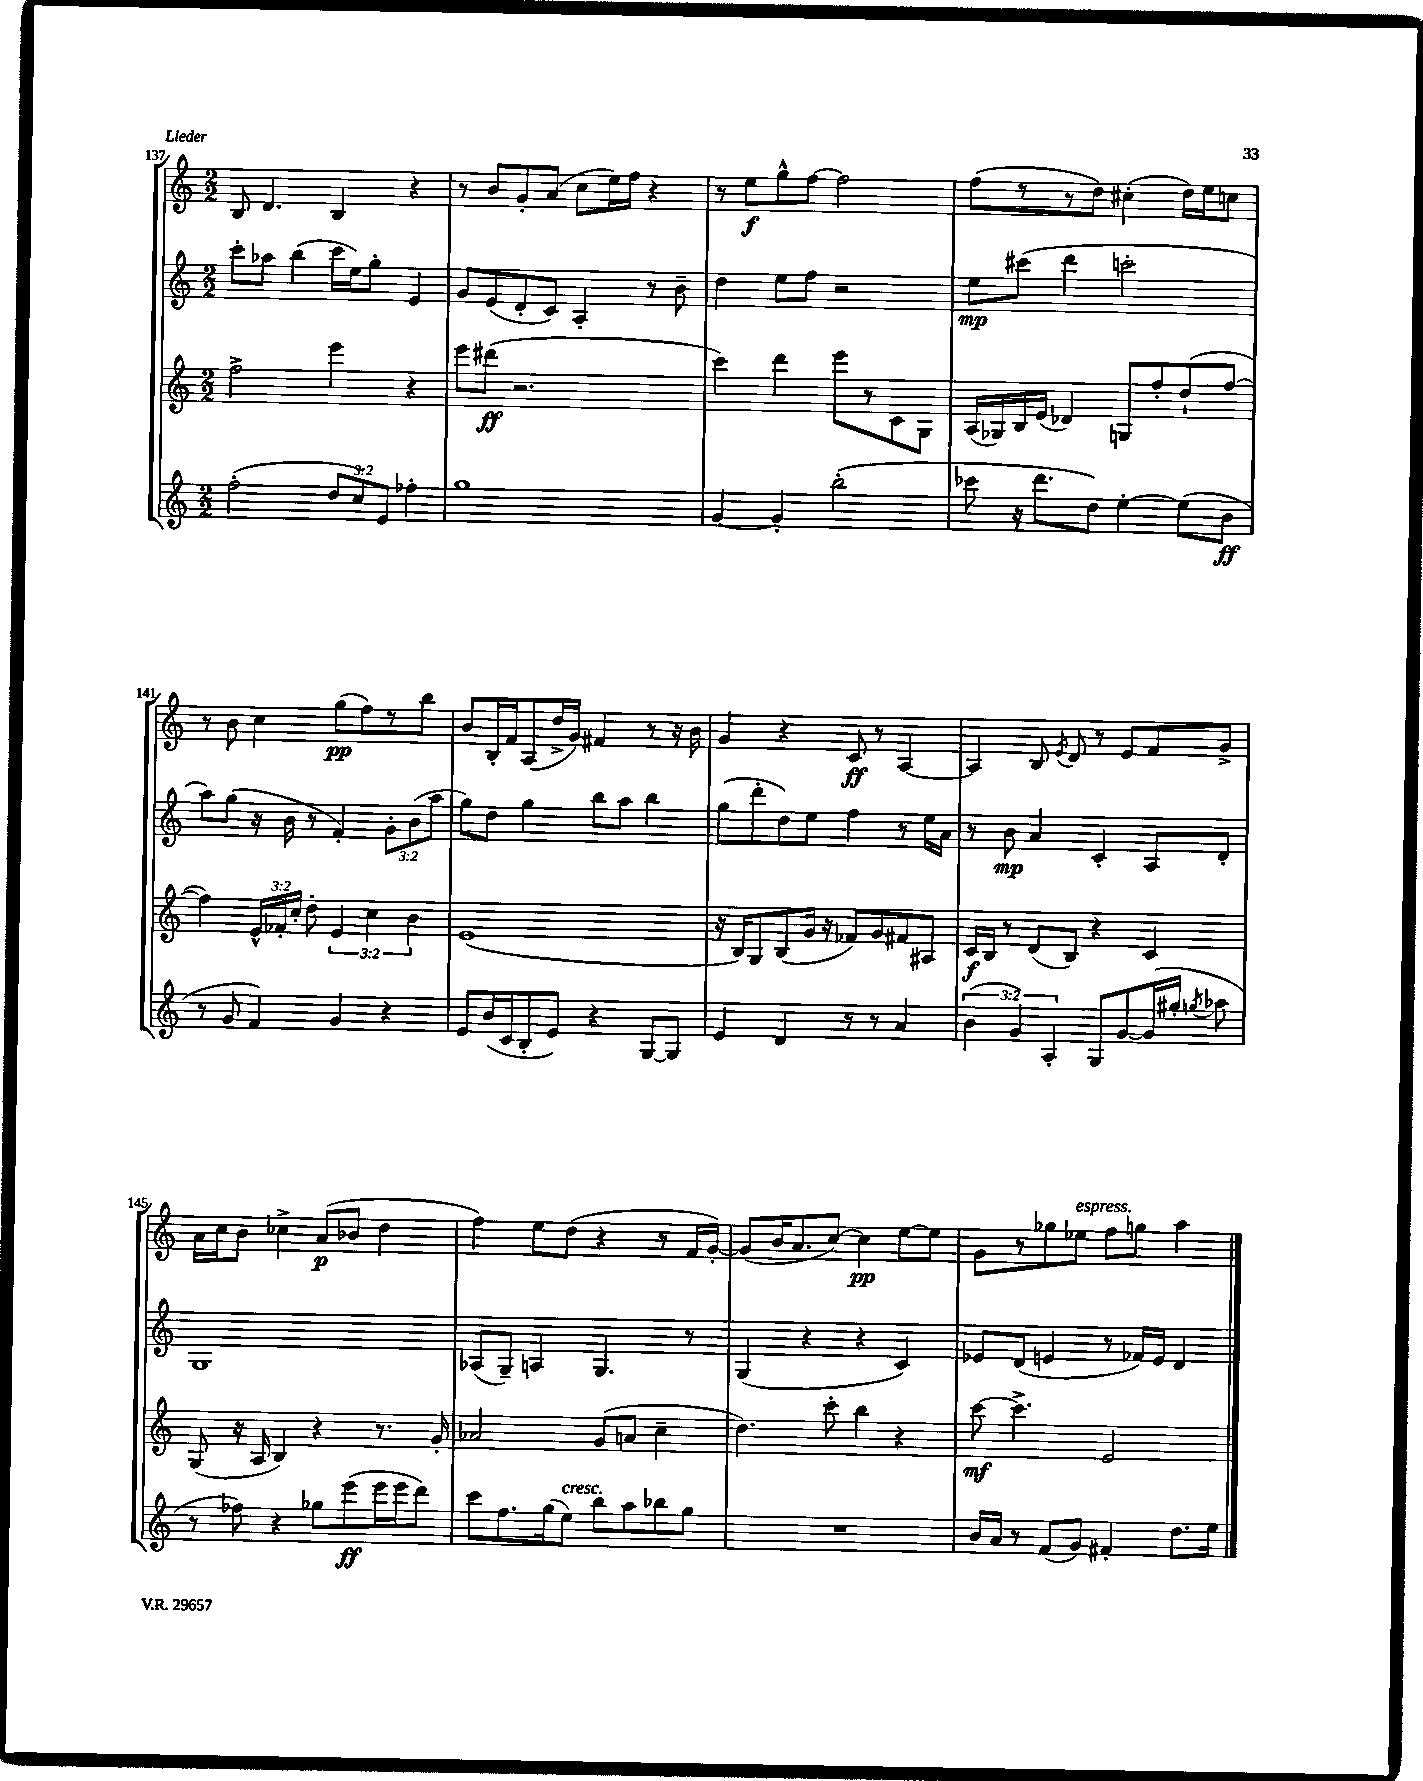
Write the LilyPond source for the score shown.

<<
\new StaffGroup <<
\new Staff = "s0" {
    \clef treble \key c \major \numericTimeSignature \time 2/2
    \autoBeamOff b8 d'4. b4 r4 |
    r8 b'8[ g'8-. a'8]( c''8[ e''16) f''16] r4 |
    r8 e''8[\f g''8-^ f''8]~ f''2 |
    f''8[( r8 r8 d''8]) cis''4-.( d''16[) e''16 c''8] |
    r8 b'8 c''4 g''8[\pp( f''8) r8 b''8] |
    b'8[ b16-. f'16 a8( d''16-> g'16]) fis'4 r8 r16 b'16 |
    g'4 r4 c'8\ff r8 a4~ |
    a4 b8 \acciaccatura { e'8 } d'8 r8 e'8[ f'8 g'8]-> |
    a'16[ c''16 b'8] ces''4-> a'8[\p( bes'8] d''4 |
    f''4) e''8[ d''8]( r4 r8 f'16[ g'16]~-.) |
    g'8[( b'16 a'8. c''8]~) c''4\pp e''8[~ e''8] |
    g'8[ r8 ges''8 ees''8]^\markup { \italic "espress." } f''8[ g''8] a''4 \bar "|." |
}
\new Staff = "s1" {
    \clef treble \key c \major \numericTimeSignature \time 2/2 \override Staff.TupletNumber.text = #tuplet-number::calc-fraction-text
    \autoBeamOff c'''8[-. aes''8] b''4( c'''16[ e''16) g''8]-. e'4 |
    g'8[ e'8( d'8-. c'8]) a4-. r8 b'8-- |
    d''4 e''8[ f''8] r2 |
    e''8[\mp cis'''8]( d'''4 c'''2-. |
    a''8[) g''8]( r16 b'16 r8 f'4-.) \tuplet 3/2 { g'8[-. b'8( a''8] } |
    g''8[) d''8] g''4 b''8[ a''8] b''4 |
    g''8[( d'''8-. d''8) e''8] f''4 r8 e''16[ a'16] |
    r8 b'8\mp a'4 c'4-. a8[ d'8]-. |
    g1 |
    aes8[( g8]--) a4 g4. r8 |
    g4( r4 r4 c'4) |
    ees'8[ d'8]( e'4 r8 fes'16[) e'16] d'4 \bar "|." |
}
\new Staff = "s2" {
    \clef treble \key c \major \numericTimeSignature \time 2/2 \override Staff.TupletNumber.text = #tuplet-number::calc-fraction-text
    \autoBeamOff f''2-> e'''4 r4 |
    e'''8[ dis'''8]\ff( r2. |
    c'''4) d'''4 e'''8[ r8 c'8 g8] |
    a16[( ges16) b16 e'16]( des'4) g8[ f''8-. d''8-!( f''8]~ |
    f''4) \tuplet 3/2 { e'16[-^ fes'16-. c''16]-. } d''8-. \tuplet 3/2 { e'4 c''4 b'4 } |
    e'1( |
    r16 b16[) g8 b8( g'16] r16 fes'8[) g'8 fis'8 ais8] |
    c'16[\f b16] r8 d'8[( b8]) r4 c'4 |
    g8( r16 a16 b4) r4 r8. g'16-. |
    aes'2 g'8[( a'8] c''4-- |
    d''4.) c'''8-. b''4 r4 |
    c'''8~\mf c'''4.-> e'2 \bar "|." |
}
\new Staff = "s3" {
    \clef treble \key c \major \numericTimeSignature \time 2/2 \override Staff.TupletNumber.text = #tuplet-number::calc-fraction-text
    \autoBeamOff f''2-.( \tuplet 3/2 { d''8[ c''8) e'8] } fes''4-. |
    g''1 |
    g'4~ g'4-. b''2-.( |
    ces'''8 r16 d'''8.[ d''8]) e''4~-. e''8[( b'8]\ff |
    r8 g'8 f'4) g'4 r4 |
    e'8[ b'16( c'16 b8-. e'8]) r4 g8[~ g8] |
    e'4 d'4 r8 r8 a'4 |
    \tuplet 3/2 { b'4( g'4) a4-. } g8[ g'8~ g'16( gis''16]-. \acciaccatura { g''8 } aes''8 |
    r8 fes''8) r4 ges''8[ e'''8\ff( e'''16 e'''16 d'''8]) |
    c'''8[ f''8. g''16( e''8]^\markup { \italic "cresc." }) b''8[ a''8 bes''8 g''8] |
    R1 |
    b'16[ a'16] r8 f'8[( g'8]) fis'4-. d''8.[ e''16] \bar "|." |
}
>>
>>
\layout { \context { \Score currentBarNumber = #137 } }
